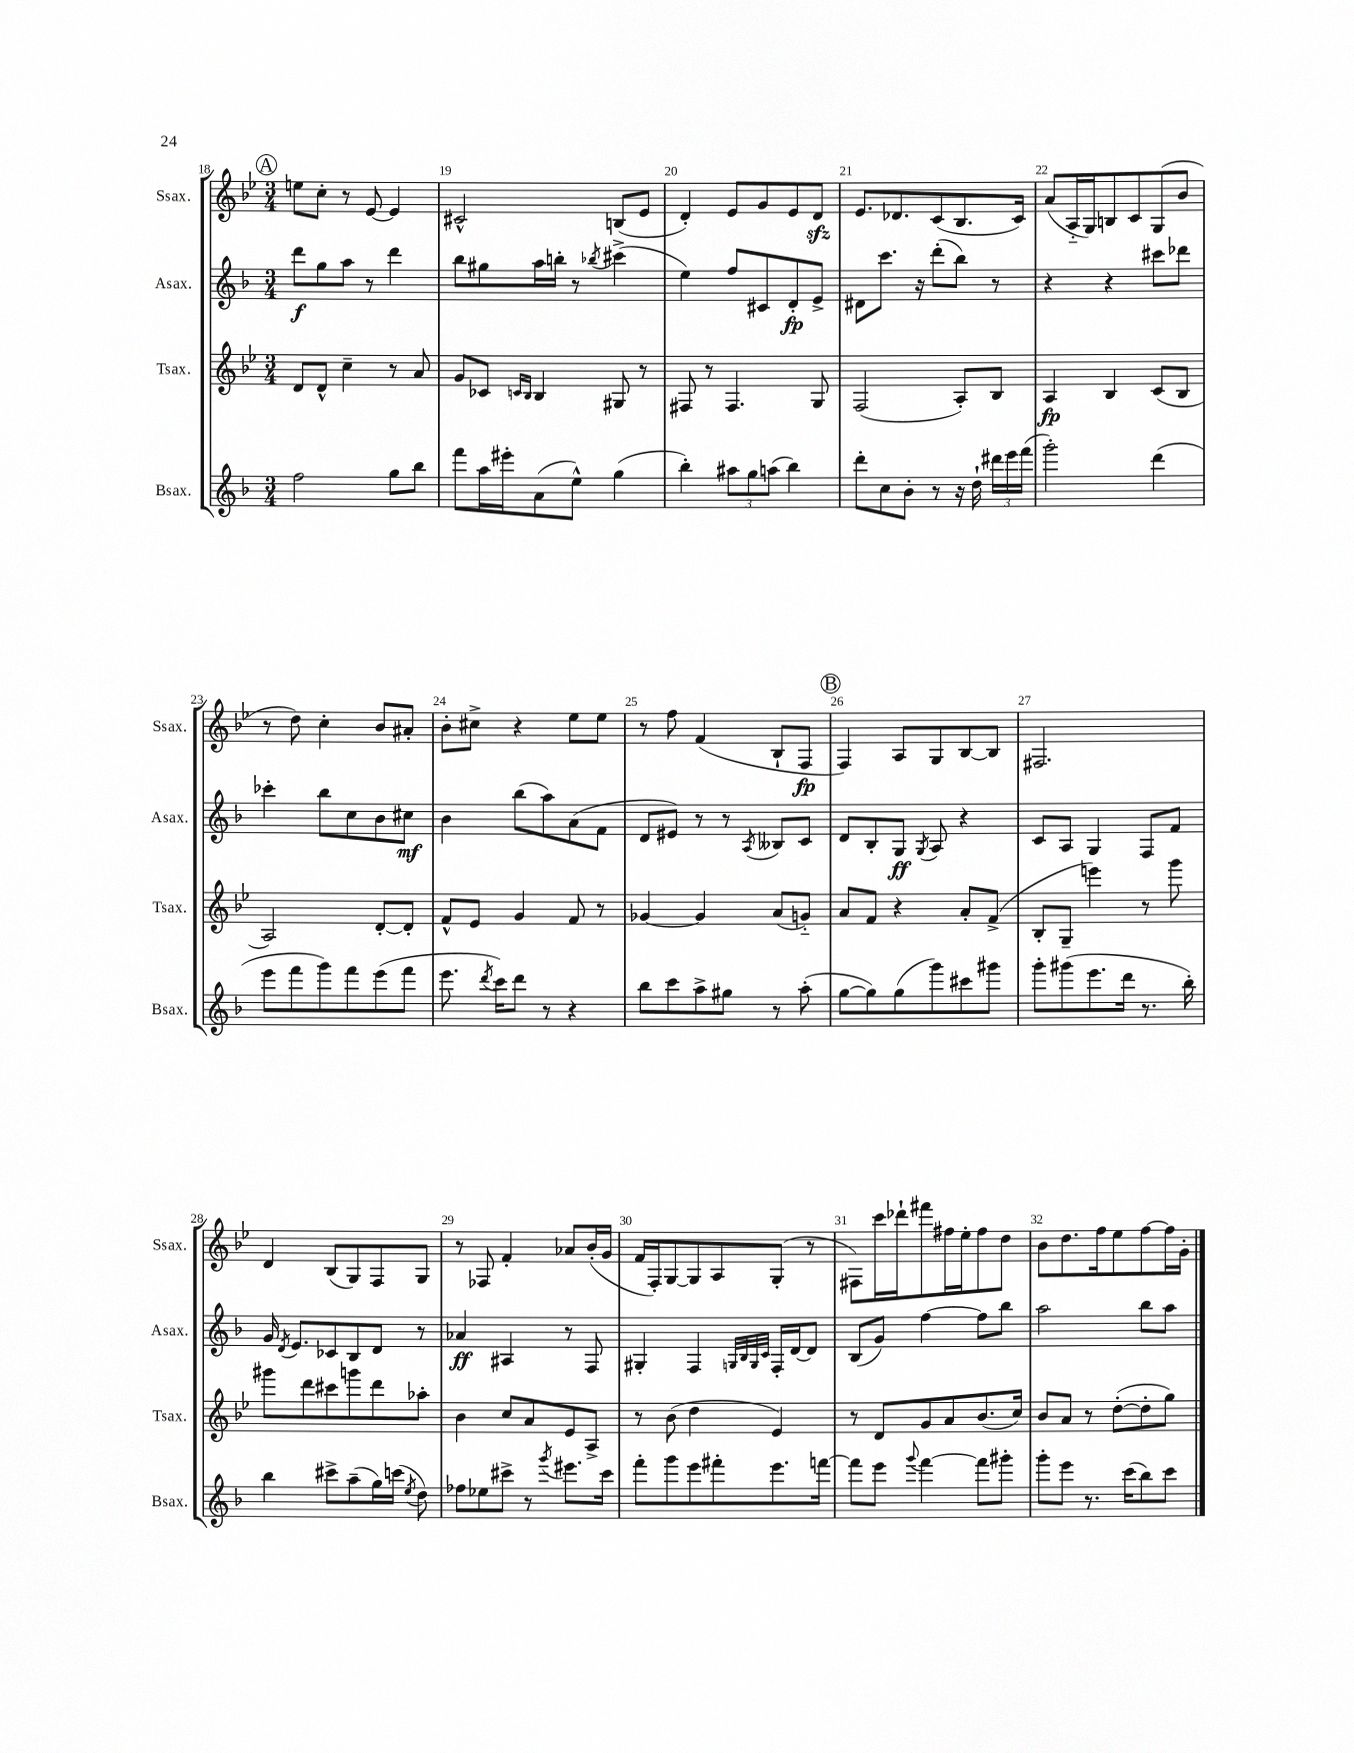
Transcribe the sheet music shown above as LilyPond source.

<<
\new StaffGroup <<
\new Staff = "s0" \with { instrumentName = "Ssax." shortInstrumentName = "Ssax." } {
    \clef treble \key bes \major \numericTimeSignature \time 3/4
    \autoBeamOff \mark \markup { \circle "A" } e''8[ c''8]-. r8 ees'8~ ees'4 |
    cis'2-^ b8[( ees'8] |
    d'4-.) ees'8[ g'8 ees'8 d'8]\sfz |
    ees'8.[ des'8. c'8( bes8. c'16]) |
    a'8[( a16-_ g16) b8 c'8 g8( bes'8] |
    r8 d''8) c''4-. bes'8[ ais'8]-. |
    bes'8[-. cis''8]-> r4 ees''8[ ees''8] |
    r8 f''8 f'4( bes8[-! f8]\fp |
    \mark \markup { \circle "B" } f4) a8[ g8 bes8~ bes8] |
    fis2. |
    d'4 bes8[( g8) f8 g8] |
    r8 fes8 f'4-. aes'8[ bes'16-.( g'16] |
    f'16[ f16-.) g8~ g8 a8 g8]-.( r8 |
    fis8[) c'''16 des'''16-! fis'''8 fis''16 ees''16-. fis''8 d''8] |
    bes'8[ d''8. f''16 ees''8 f''8~ f''16 g'16]-. \bar "|." |
}
\new Staff = "s1" \with { instrumentName = "Asax." shortInstrumentName = "Asax." } {
    \clef treble \key f \major \numericTimeSignature \time 3/4
    \autoBeamOff \mark \markup { \circle "A" } d'''8[\f g''8 a''8] r8 d'''4 |
    bes''8[ gis''8 a''16 b''16]-. r8 \acciaccatura { bes''8 } cis'''4->( |
    e''4) f''8[ cis'8 d'8-.\fp e'8]-> |
    dis'8[ c'''8.] r16 d'''8[-.( bes''8]) r8 |
    r4 r4 cis'''8[ des'''8] |
    ces'''4-. bes''8[ c''8 bes'8 cis''8]\mf |
    bes'4 bes''8[( a''8) a'8( f'8] |
    d'8[ eis'8]) r8 r8 \acciaccatura { a8 } beses8[ c'8] |
    \mark \markup { \circle "B" } d'8[ bes8-. g8]\ff \acciaccatura { g8 } a8 r4 |
    c'8[ a8] g4 f8[ f'8] |
    g'16 \acciaccatura { d'8 } e'8.[ ces'8 bes8 d'8] r8 |
    aes'4\ff ais4 r8 f8 |
    gis4-. f4 \grace { g32[ bes32 g32 c'32] } f16[-. d'16~ d'8] |
    bes8[( g'8]) f''4~ f''8[ bes''8] |
    a''2 bes''8[ a''8] \bar "|." |
}
\new Staff = "s2" \with { instrumentName = "Tsax." shortInstrumentName = "Tsax." } {
    \clef treble \key bes \major \numericTimeSignature \time 3/4
    \autoBeamOff \mark \markup { \circle "A" } d'8[ d'8]-^ c''4-- r8 a'8 |
    g'8[ ces'8] \grace { c'16[ bes16] } bes4 gis8 r8 |
    fis8 r8 fis4. g8 |
    f2( a8[-.) bes8] |
    a4\fp bes4 c'8[( bes8] |
    a2) d'8[~-. d'8]-. |
    f'8[-^ ees'8] g'4 f'8 r8 |
    ges'4~ ges'4 a'8[( g'8]-_) |
    \mark \markup { \circle "B" } a'8[ f'8] r4 a'8[-. f'8]->( |
    bes8[-. g8]-- e'''4) r8 g'''8 |
    gis'''8[ d'''8 cis'''8 g'''8 d'''8 aes''8]-. |
    bes'4 c''8[ a'8 ees'8 a8]-> |
    r8 bes'8( d''4 ees'4) |
    r8 d'8[ g'8 a'8 bes'8.( c''16]) |
    bes'8[ a'8] r8 d''8[~-.( d''8-. g''8]) \bar "|." |
}
\new Staff = "s3" \with { instrumentName = "Bsax." shortInstrumentName = "Bsax." } {
    \clef treble \key f \major \numericTimeSignature \time 3/4
    \autoBeamOff \mark \markup { \circle "A" } f''2 g''8[ bes''8] |
    f'''8[ a''16 eis'''16-. a'8( e''8]-^) g''4( |
    bes''4-.) \tuplet 3/2 { ais''8[ g''8 a''8]( } bes''4) |
    d'''8[-. c''8 bes'8]-. r8 r16 d''16-! \tuplet 3/2 { dis'''16[ e'''16 f'''16]( } |
    g'''2-.) d'''4( |
    e'''8[ f'''8 g'''8) f'''8 e'''8( f'''8] |
    e'''8. \acciaccatura { d'''8 } c'''16[) d'''8] r8 r4 |
    bes''8[ c'''8 a''8-> gis''8] r8 a''8-.( |
    \mark \markup { \circle "B" } g''8[~ g''8) g''8( g'''8) cis'''8 gis'''8] |
    g'''8[-. gis'''8( e'''8. d'''16] r8. bes''16-.) |
    bes''4 cis'''8[-> a''8--( g''16) c'''16]( \acciaccatura { e''8 } d''8) |
    fes''8[ ees''8 cis'''8]-> r8 \acciaccatura { g'''8 } eis'''8.[ cis'''16] |
    f'''8[-. g'''8 e'''8 fis'''8-. e'''8. f'''16]~ |
    f'''8[ e'''8] \appoggiatura { g'''8 } f'''4~ f'''8[ gis'''8]-. |
    g'''8[-. e'''8] r8. c'''16[( bes''8) c'''8] \bar "|." |
}
>>
>>
\layout { \context { \Score currentBarNumber = #18 \override BarNumber.break-visibility = ##(#f #t #t) barNumberVisibility = #all-bar-numbers-visible } }
